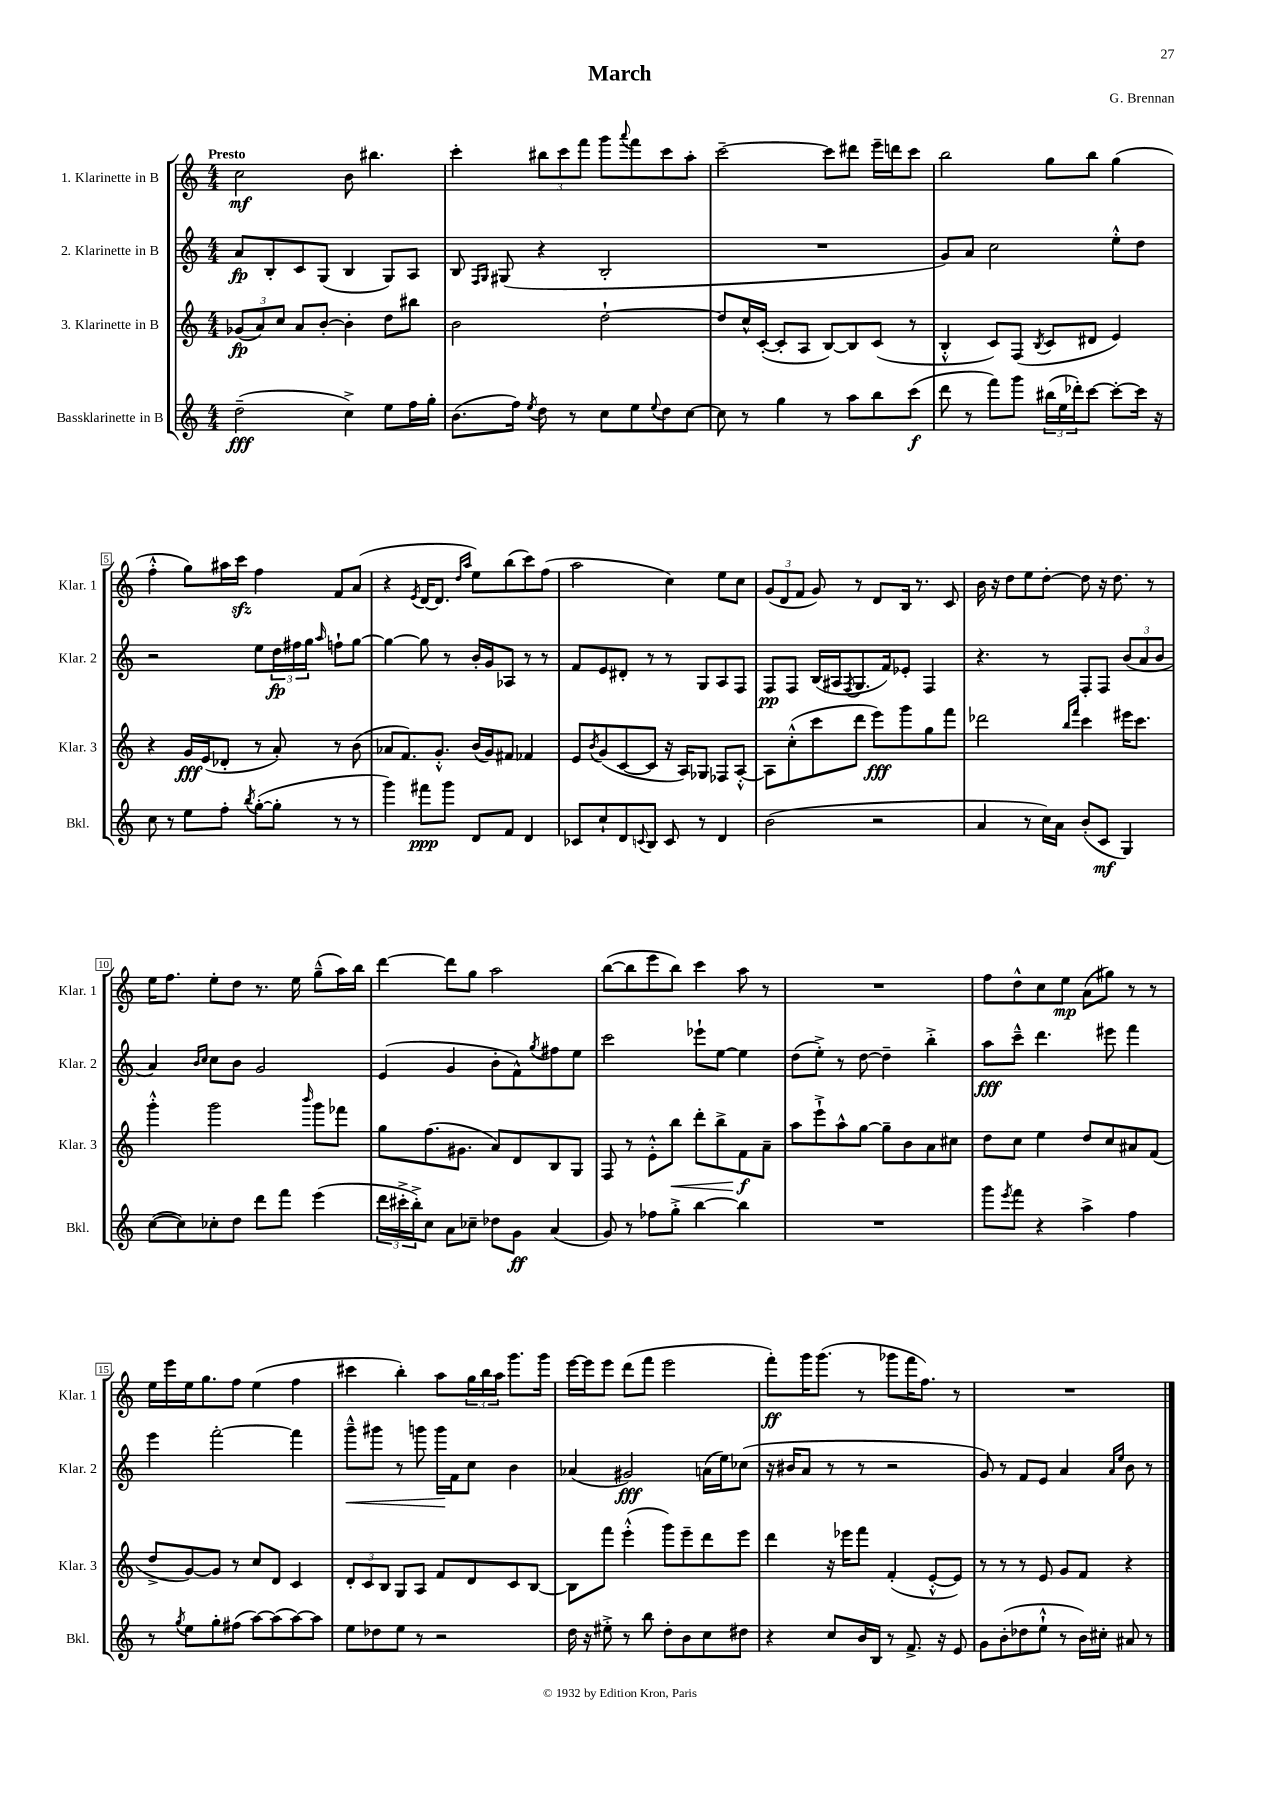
\header { title = "March" composer = "G. Brennan" }
<<
\new StaffGroup <<
\new Staff = "s0" \with { instrumentName = "1. Klarinette in B" shortInstrumentName = "Klar. 1" } {
    \clef treble \key c \major \numericTimeSignature \time 4/4 \tempo "Presto"
    c''2\mf b'8 bis''4. |
    c'''4-. \tuplet 3/2 { bis''8 c'''8 f'''8 } g'''8 \appoggiatura { a'''8 } f'''8 c'''8 a''8-. |
    c'''2~-- c'''8 dis'''8 e'''16-- d'''16 c'''8 |
    b''2 g''8 b''8 g''4( |
    f''4-.-^ g''8) ais''16 c'''16\sfz f''4 f'8 a'8( |
    r4 \acciaccatura { e'8 } d'16~ d'8. \grace { d''16 a''16 } e''8) b''8( c'''8) f''8( |
    a''2 c''4) e''8 c''8 |
    \tuplet 3/2 { g'8( d'8 f'8 } g'8) r8 d'8 b16 r8. c'8 |
    b'16 r16 d''8 e''8 d''8~-. d''8 r16 d''8. r8 |
    e''16 f''8. e''8-. d''8 r8. e''16 g''8---^( a''16) b''16 |
    d'''4~ d'''8 g''8 a''2 |
    b''8~( b''8 e'''8 b''8) c'''4 a''8 r8 |
    R1 |
    f''8 d''8-^ c''8 e''8\mp a'8( gis''8) r8 r8 |
    e''16 e'''16 e''16 g''8. f''8 e''4( f''4 |
    cis'''4 b''4-.) a''8 \tuplet 3/2 { g''16 b''16 a''16 } g'''8. g'''16 |
    e'''16~ e'''16 e'''8 d'''8( f'''8 e'''2 |
    f'''8-.\ff) g'''16 g'''8.( r8 ges'''8 f'''16 f''8.) r8 |
    R1 \bar "|." |
}
\new Staff = "s1" \with { instrumentName = "2. Klarinette in B" shortInstrumentName = "Klar. 2" } {
    \clef treble \key c \major \numericTimeSignature \time 4/4
    a'8\fp b8-. c'8 g8( b4 g8) a8 |
    b8 \grace { f16 g16 } gis8( r4 b2-. |
    R1 |
    g'8) a'8 c''2 e''8-.-^ d''8 |
    r2 e''8 \tuplet 3/2 { d''16\fp fis''16 g''16 } \grace { a''16 } f''8-! g''8~ |
    g''4~ g''8 r8 b'16-. g'16 aes8 r8 r8 |
    f'8 e'8 dis'8-. r8 r8 g8 a8 f8 |
    f8\pp f8 b16( ais16 \acciaccatura { f8 } g8. f'16) ees'8-. f4 |
    r4. r8 f8-. f8 \tuplet 3/2 { b'8( a'8 b'8 } |
    a'4) \grace { b'16 c''16 } c''8 b'8 g'2 |
    e'4( g'4 b'8-. f'8-^) \acciaccatura { g''8 } fis''8 e''8 |
    c'''2 ees'''8-! e''8~ e''4 |
    d''8( e''8-.->) r8 d''8~ d''4-- b''4-.-> |
    a''8\fff c'''8---^ d'''4. eis'''8 f'''4 |
    e'''4 f'''2~-. f'''4 |
    g'''8---^\< gis'''8 r8 g'''8 g'''16\! f'16 c''8 b'4 |
    aes'4( gis'2\fff) a'16( e''16) ces''8( |
    r16 bis'16 a'8 r8 r8 r2 |
    g'8) r8 f'8 e'8 a'4 \grace { a'16 e''16 } b'8 r8 \bar "|." |
}
\new Staff = "s2" \with { instrumentName = "3. Klarinette in B" shortInstrumentName = "Klar. 3" } {
    \clef treble \key c \major \numericTimeSignature \time 4/4
    \tuplet 3/2 { ges'8\fp( a'8) c''8 } a'8 b'8~-. b'4-. d''8 bis''8 |
    b'2 d''2~-! |
    d''8 c''16-^ c'16~-.( c'8-. a8 b8~) b8 c'8( r8 |
    b4-.-^ c'8) f8( \acciaccatura { b8 } c'8 dis'8 e'4) |
    r4 g'16\fff e'16( des'8-. r8 a'8-.) r8 b'8( |
    aes'8 f'8.) g'8.-.-^ b'16( g'16) fis'8 fes'4 |
    e'8 \acciaccatura { b'8 } g'8( c'8~ c'8 r16 a16) ges8 fes8 a8~-.-^ |
    a8 c''8-.-^( c'''8 d'''8 e'''8\fff) g'''8 g''8 f'''8 |
    des'''2 \grace { b''16 f'''16 } c'''4 eis'''16 c'''8. |
    g'''4-.-^ g'''2 \grace { b'''16 } g'''8 fes'''8 |
    g''8 f''8.( gis'8. a'8) d'8 b8 g8 |
    f8 r8 e'8-.-^ b''8\< d'''8-. b''8-> f'8\f\! a'8-- |
    a''8 e'''8-!-> a''8-^ g''8~ g''8-- b'8 a'8 cis''8 |
    d''8 c''8 e''4 d''8 c''8 ais'8 f'8( |
    d''8-> g'8~) g'8 r8 c''8 d'8 c'4 |
    \tuplet 3/2 { d'8-. c'8 b8 } g8 a8 f'8 d'8 c'8 b8~ |
    b8 f'''8 e'''4-.-^( g'''8) e'''8-- d'''8 e'''8 |
    d'''4 r16 ees'''16 f'''8 f'4-.( e'8~-.-^ e'8) |
    r8 r8 r8 e'8 g'8 f'8 r4 \bar "|." |
}
\new Staff = "s3" \with { instrumentName = "Bassklarinette in B" shortInstrumentName = "Bkl." } {
    \clef treble \key c \major \numericTimeSignature \time 4/4
    d''2--\fff( c''4->) e''8 f''16 g''16-. |
    b'8.( f''16) \acciaccatura { e''8 } d''8 r8 c''8 e''8 \appoggiatura { e''8 } d''8 c''8~ |
    c''8 r8 g''4 r8 a''8 b''8 c'''8\f( |
    d'''8 r8 f'''8) g'''8 \tuplet 3/2 { bis''16( e''16 des'''16-.) } c'''8~ c'''8~-. c'''16 r16 |
    c''8 r8 e''8 f''8-. \acciaccatura { b''8 } g''8~-.( g''8-. r8 r8 |
    g'''4) fis'''8\ppp g'''8 d'8 f'8 d'4 |
    ces'8 c''8-! d'8 \appoggiatura { c'8 } b8 c'8 r8 d'4 |
    b'2( r2 |
    a'4 r8 c''16) a'16 b'8-.( c'8\mf g4) |
    c''8~( c''8) ces''8-. d''8 d'''8 f'''8 e'''4( |
    \tuplet 3/2 { d'''16 cis'''16-.-> b''16-.->) } c''8 a'8 ces''8-- des''8 g'8\ff a'4( |
    g'8) r8 fes''8 g''8-.-> b''4~ b''4 |
    R1 |
    g'''8 \acciaccatura { e'''8 } f'''8 r4 a''4-> f''4 |
    r8 \acciaccatura { g''8 } e''8 g''8-. fis''8( a''8~) a''8( a''8~) a''8 |
    e''8 des''8 e''8 r8 r2 |
    d''16 r16 eis''8-.-> r8 b''8 d''8-. b'8 c''8 dis''8 |
    r4 c''8 b'16 b16 r8 f'8.-> r16 e'8 |
    g'8 b'8-.( des''8 e''8-!-^ r8 b'16) cis''16-. ais'8 r8 \bar "|." |
}
>>
>>
\layout { \context { \Score \override BarNumber.stencil = #(make-stencil-boxer 0.1 0.3 ly:text-interface::print) } }
